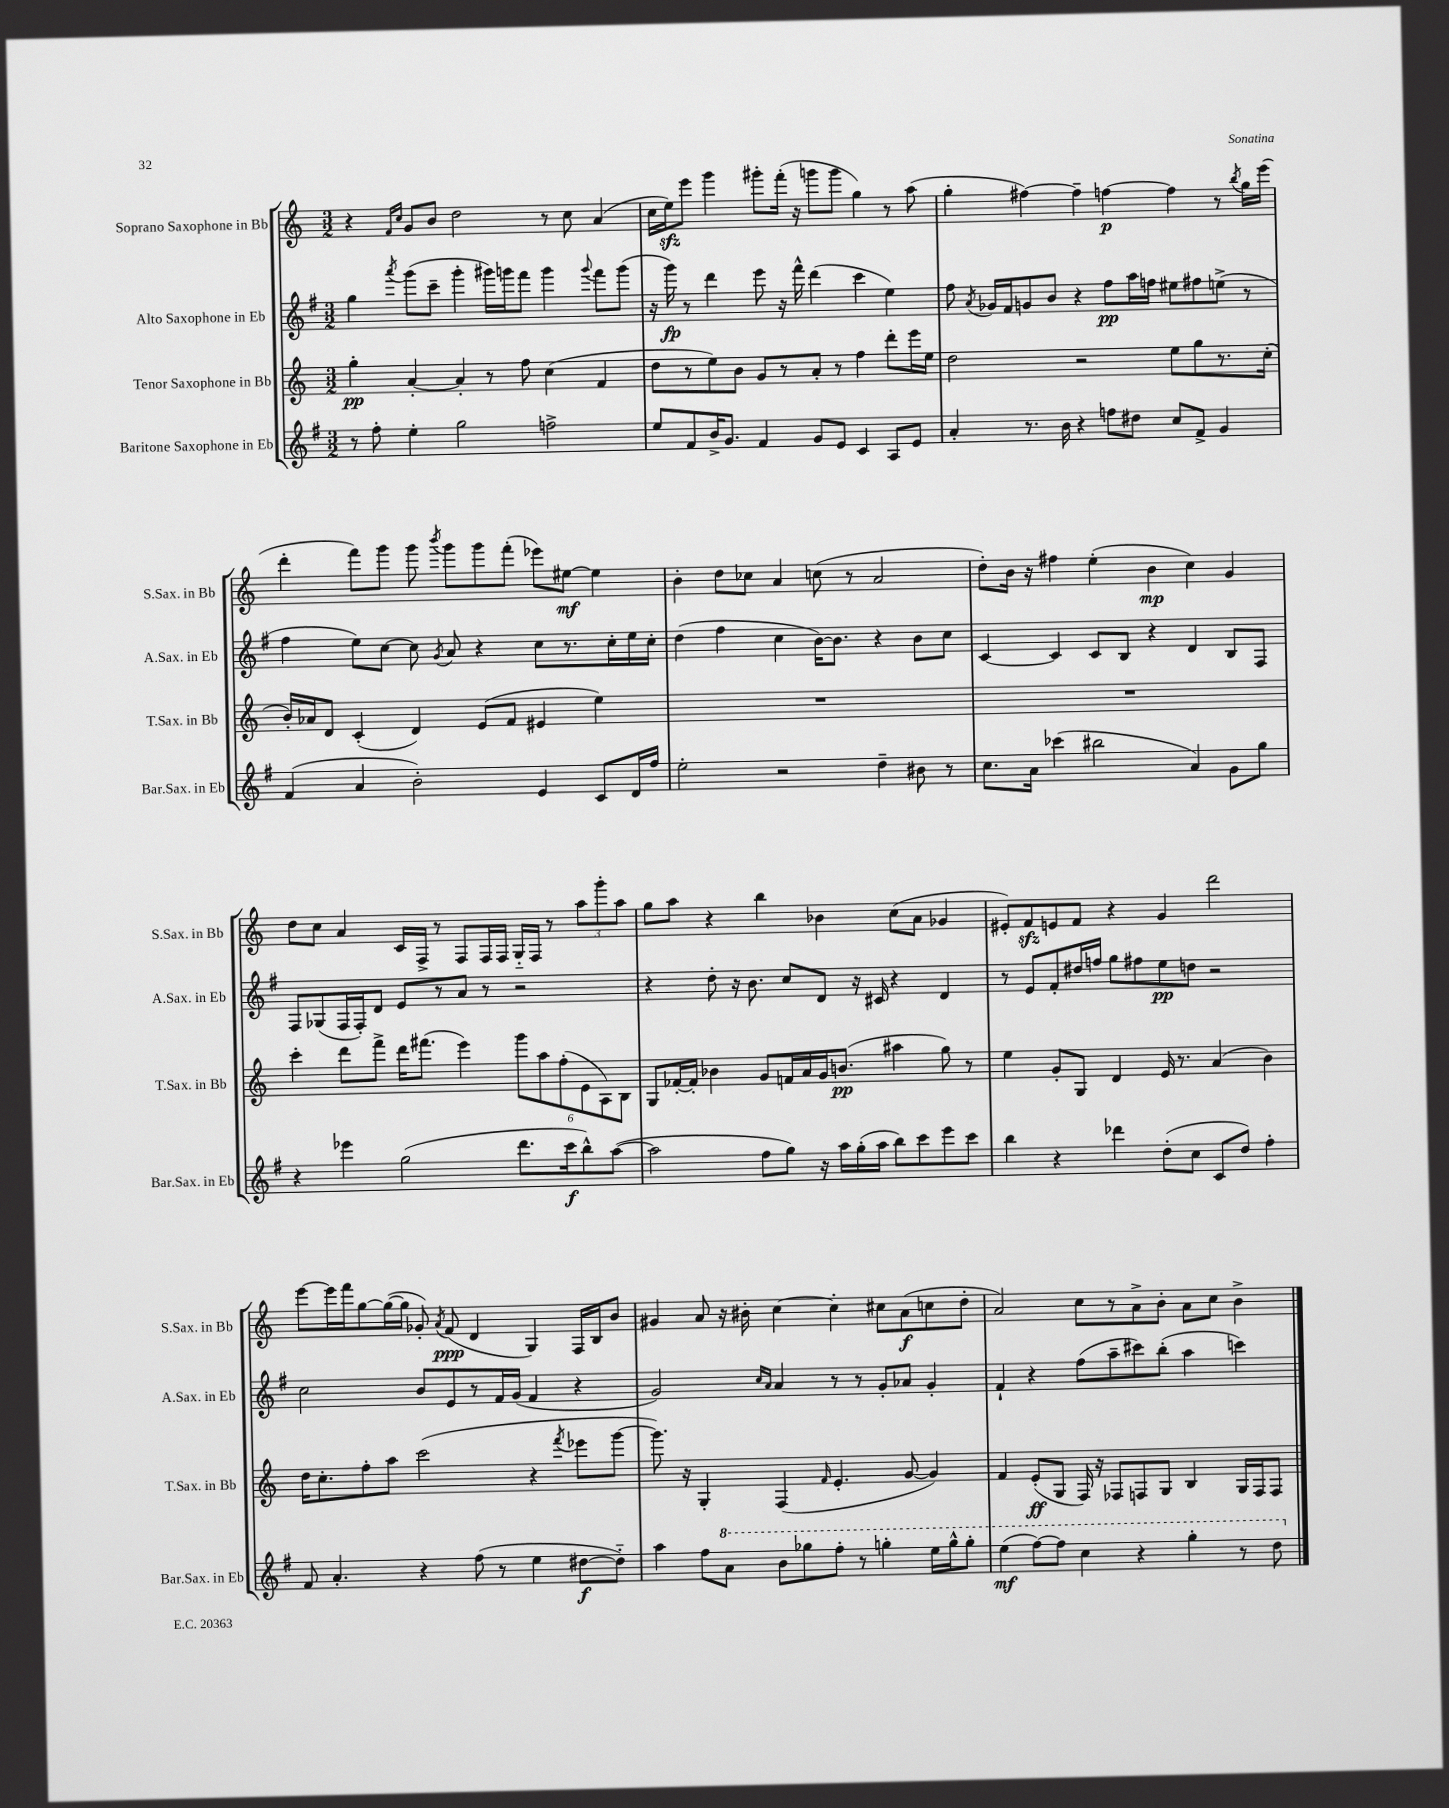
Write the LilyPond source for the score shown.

<<
\new StaffGroup <<
\new Staff = "s0" \with { instrumentName = "Soprano Saxophone in Bb" shortInstrumentName = "S.Sax. in Bb" } {
    \clef treble \key c \major \numericTimeSignature \time 3/2
    \autoBeamOff r4 \grace { f'16[ c''16] } g'8[ b'8] d''2 r8 c''8 a'4( |
    c''16[ e''16\sfz) e'''8] g'''4 gis'''8[-. f'''16]-.( r16 g'''8[ g'''8] g''4) r8 a''8( |
    g''4-. fis''4~) fis''4-- f''4~\p f''4 r8 \acciaccatura { b''8 } g''16[ e'''16]( |
    d'''4-. f'''8[) g'''8] g'''8 \acciaccatura { b'''8 } g'''8[ g'''8 f'''8]-.( ees'''8[) eis''8]~\mf eis''4 |
    b'4-. d''8[ ces''8] a'4 c''8( r8 a'2 |
    d''8[-.) b'16] r16 fis''4 e''4-.( b'4\mp c''4) g'4 |
    d''8[ c''8] a'4 c'16[ f16]-> r8 f8[ f16 f16] g16[-_ f16] r8 \tuplet 3/2 { a''8[ g'''8-. a''8] } |
    g''8[ a''8] r4 b''4 bes'4 c''8[( a'8] ges'4 |
    eis'8[-.) f'8\sfz e'8 f'8] r4 g'4 d'''2 |
    e'''8[~ e'''16 f'''16 g''8~ g''16~( g''16] ges'8-.) \acciaccatura { a'8 } f'8\ppp( d'4 g4) f16[ b16 b'8] |
    gis'4 a'8 r16 bis'16-. c''4~ c''4-. cis''8[ a'8\f( c''8 d''8]-. |
    a'2) c''8[ r8 a'8-> b'8]-. a'8[ c''8] b'4-> \bar "|." |
}
\new Staff = "s1" \with { instrumentName = "Alto Saxophone in Eb" shortInstrumentName = "A.Sax. in Eb" } {
    \clef treble \key g \major \numericTimeSignature \time 3/2
    \autoBeamOff g''4 \acciaccatura { a'''8 } g'''8[( c'''8]-- g'''4-. gis'''16[) g'''16 fis'''8] g'''4 \appoggiatura { g'''8 } fis'''8[ g'''8]( |
    r16 g'''16\fp) r8 d'''4 e'''8 r16 fis'''16-^ d'''4( c'''4 e''4) |
    fis''8 \acciaccatura { a'8 } ges'16[ fis'16 g'8 b'8] r4 fis''8[\pp a''16 f''16] eis''8[ fis''8 e''8]->( r8 |
    fis''4 e''8[) c''8]~ c''8 \acciaccatura { g'8 } a'8 r4 c''8[ r8. c''16-. e''16 c''16]-. |
    d''4( fis''4 c''4 b'16[~) b'8.] r4 b'8[ c''8] |
    c'4~ c'4 c'8[ b8] r4 d'4 b8[ fis8] |
    fis8[ ges8( fis16 fis16-.) d'8] e'8[ r8 a'8] r8 r2 |
    r4 d''8-. r16 b'8. c''8[ d'8] r16 cis'16 r4 d'4 |
    r8 e'8[ fis'8-. dis''16 f''16] g''8[ fis''8 e''8\pp d''8] r2 |
    c''2 b'8[ e'8 r8 fis'16 g'16]( fis'4 r4 |
    g'2) \grace { c''16[ a'16] } a'4 r8 r8 g'8[-. aes'8] g'4-. |
    fis'4-! r4 fis''8[( a''8-- cis'''8) b''8]-.( a''4 c'''4) \bar "|." |
}
\new Staff = "s2" \with { instrumentName = "Tenor Saxophone in Bb" shortInstrumentName = "T.Sax. in Bb" } {
    \clef treble \key c \major \numericTimeSignature \time 3/2
    \autoBeamOff g''4-.\pp a'4~-. a'4-. r8 f''8 c''4( f'4 |
    d''8[ r8 e''8) b'8] g'8[ r8 a'8]-. r8 f''4 d'''8[-. e'''16 e''16] |
    d''2 r2 e''8[ g''8 r8. c''16]-.( |
    b'16[-.) aes'16 d'8] c'4-.( d'4) e'8[( f'8] eis'4 e''4) |
    R1. |
    R1. |
    c'''4-. d'''8[ f'''8]-> d'''16[ fis'''8.]( e'''4) \tuplet 6/4 { g'''8[ a''8 f''8-.( e'8 a8) b8] } |
    g8[ fes'16~-. fes'16]-. bes'4 g'8[ f'16 a'16 g'16 b'8.]\pp( ais''4 g''8) r8 |
    e''4 g'8[-. g8] d'4 e'16 r8. a'4( b'4) |
    d''16[ c''8.-. f''8-. a''8] c'''2( r4 \acciaccatura { f'''8 } ees'''8[ g'''8]~ |
    g'''8.) r16 g4-. f4( \grace { f'16 } e'4.-. g'8~ g'4) |
    f'4 e'8[-.\ff( g8] f16) r16 fes8[ f8 g8] b4 g16[ f16 f8] \bar "|." |
}
\new Staff = "s3" \with { instrumentName = "Baritone Saxophone in Eb" shortInstrumentName = "Bar.Sax. in Eb" } {
    \clef treble \key g \major \numericTimeSignature \time 3/2
    \autoBeamOff r8 fis''8-. e''4-. g''2 f''2-> |
    e''8[ fis'8 b'16-> g'8.] fis'4 g'8[ e'8] c'4 a8[ e'8] |
    a'4-. r8. b'16 r4 f''8[ dis''8] c''8[ fis'8]-> g'4 |
    fis'4( a'4 b'2-.) e'4 c'8[ d'16 fis''16] |
    e''2-. r2 d''4-- bis'8 r8 |
    c''8.[ a'16] ces'''4( bis''2 a'4) g'8[ g''8] |
    r4 ees'''4 g''2( d'''8.[ c'''16\f b''8-^) a''8]~( |
    a''2 fis''8[ g''8]) r16 a''16[ g''16-.( a''16] b''8[) c'''8 e'''8 c'''8] |
    b''4 r4 des'''4 d''8[-.( c''8] c'8[ d''8]) fis''4-. |
    fis'8 a'4.-. r4 fis''8( r8 e''4 dis''8[~\f dis''8]-_) |
    a''4 fis''8[ \ottava #1 a''8] b''8[ ges'''8 fis'''8]-. r8 g'''4-. e'''16[ g'''16-^ g'''8]-. |
    e'''4\mf( fis'''8[~) fis'''8] c'''4 r4 g'''4-. r8 d'''8 \ottava #0 \bar "|." |
}
>>
>>
\layout { \context { \Score \remove "Bar_number_engraver" } }
